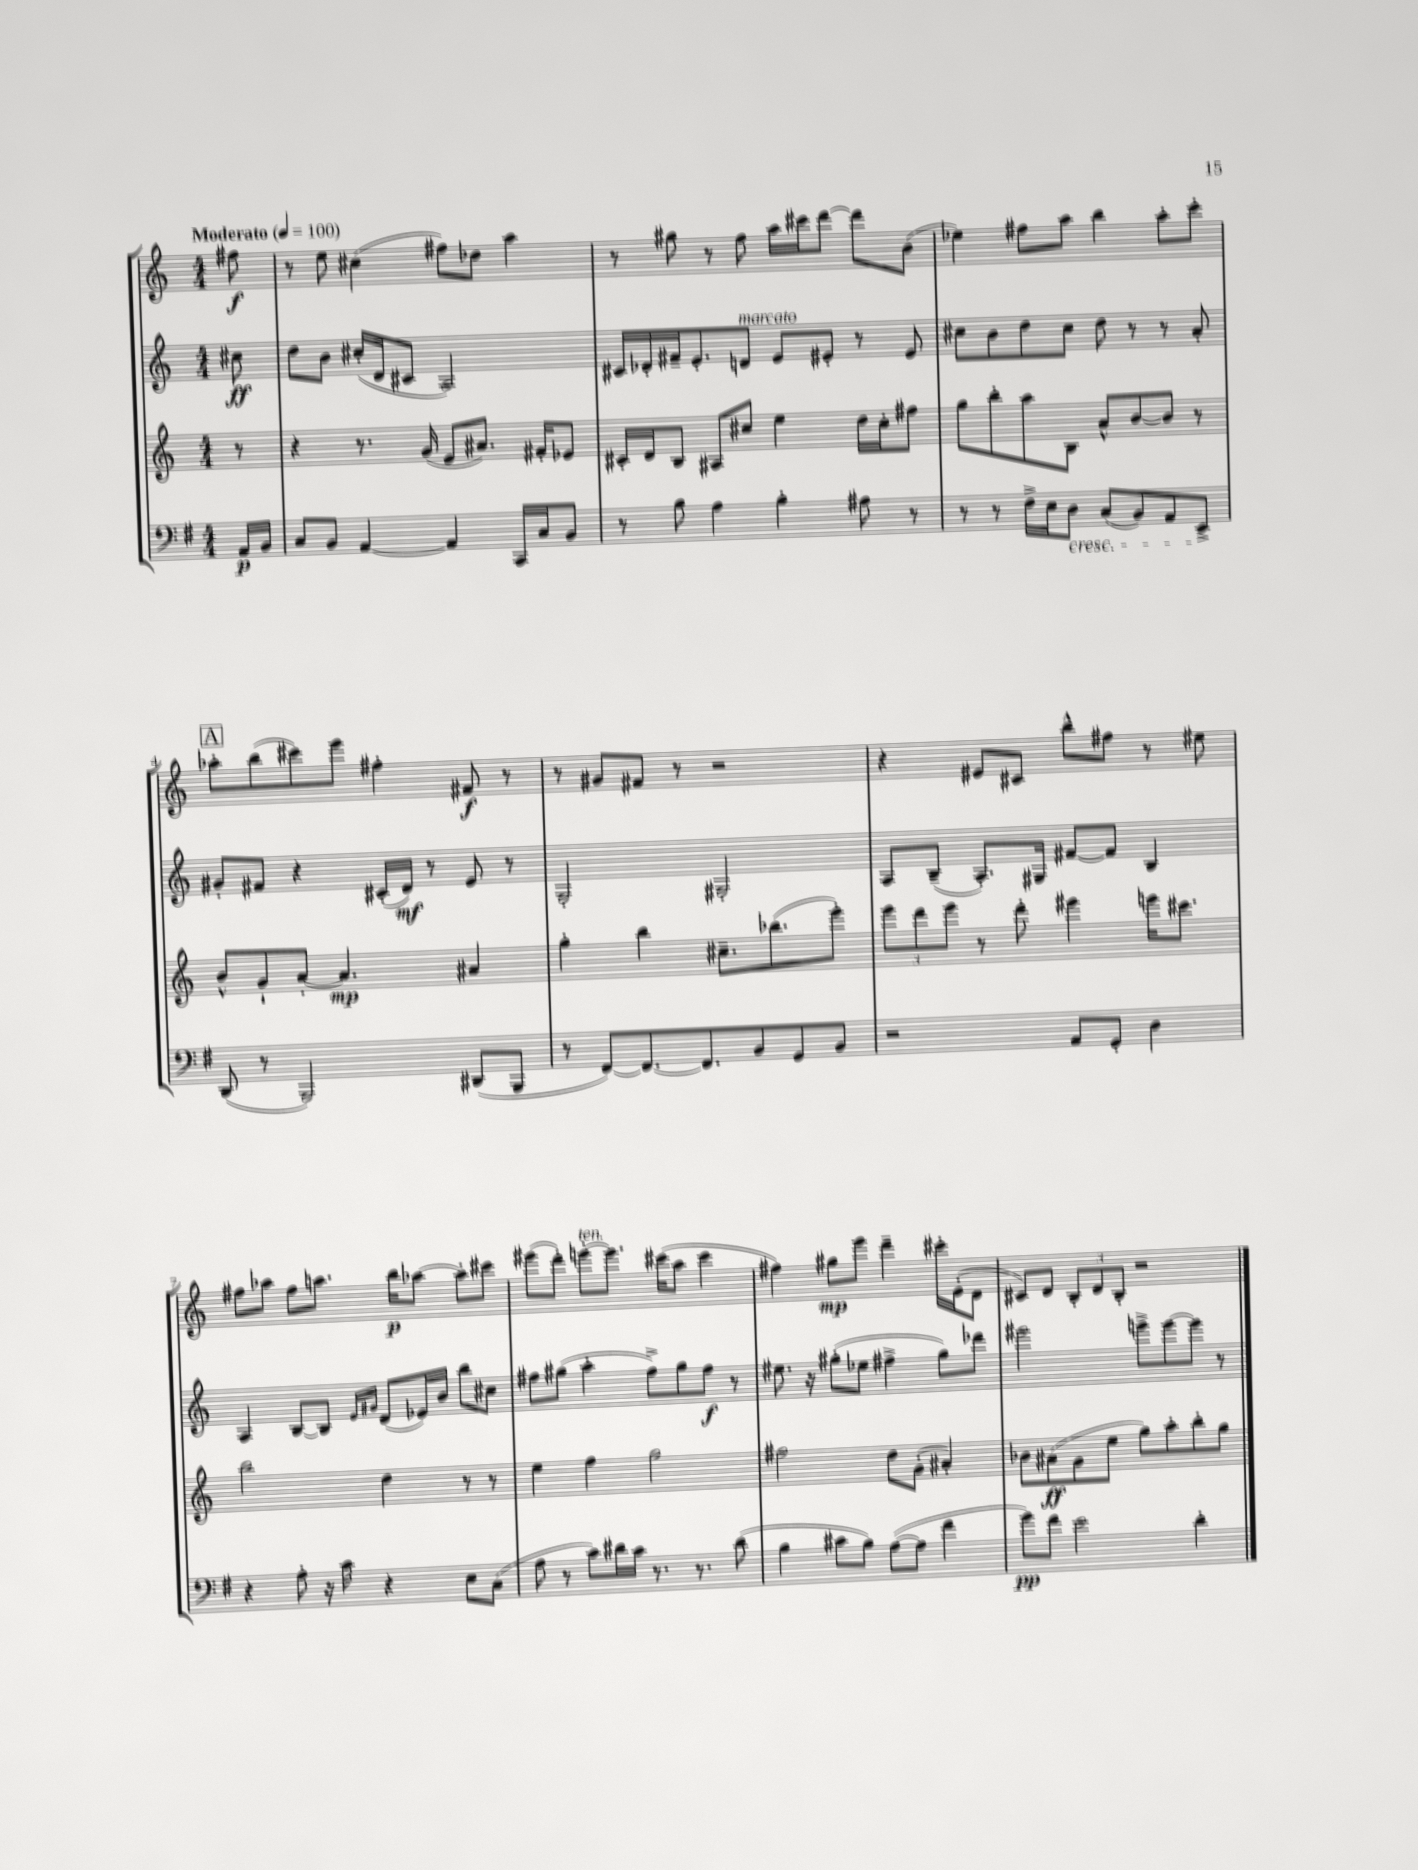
<<
\new StaffGroup <<
\new Staff = "s0" {
    \clef treble \key c \major \numericTimeSignature \time 4/4 \partial 8 \tempo "Moderato" 4 = 100
    fis''8\f |
    r8 e''8 cis''4( fis''8) des''8 a''4 |
    r8 gis''8 r8 f''8 a''16 cis'''16 d'''8~ d'''8 b'8( |
    ees''4) fis''8 a''8 b''4 a''8-. c'''8-. |
    \mark \markup { \box "A" } aes''8-. b''8( cis'''8) e'''8 fis''4-. fis'8\f r8 |
    r8 gis'8 fis'8 r8 r2 |
    r4 eis'8 cis'8 b''8-^ fis''8 r8 eis''8 |
    fis''8 aes''8 fis''8 a''8. b''16\p aes''8~ aes''8-. cis'''8 |
    eis'''8( d'''8-.) e'''8~-.^\markup { \italic "ten." } e'''8. cis'''16( a''8 cis'''4 |
    fis''4) gis''8\mp e'''8 d'''4-- cis'''16-. e'16-.( d'8 |
    cis'8) d'8 \tuplet 3/2 { b8-. d'8 b8-. } r2 \bar "|." |
}
\new Staff = "s1" {
    \clef treble \key c \major \numericTimeSignature \time 4/4 \partial 8
    cis''8\ff |
    d''8 b'8 cis''16-.( d'16 cis'8 a2) |
    cis'16 des'16-. fis'16-- e'8.-. d'8^\markup { \italic "marcato" } e'8 eis'8-. r8 eis'8 |
    cis''8 b'8 d''8 cis''8 d''8 r8 r8 a'8-. |
    \mark \markup { \box "A" } gis'8-. fis'8 r4 cis'16-.( d'16\mf) r8 e'8 r8 |
    g2-. gis2-. |
    a8 b8--( a8.-.) gis16 fis'8~ fis'8 b4 |
    a4 b8~ b8 \grace { e'16 gis'16 } d'8( ees'16) b'16 b''8 cis''8 |
    fis''8 gis''8( a''4-. fis''8->) gis''8 fis''8\f r8 |
    eis''8. r16 gis''8-.( ees''8 fis''4-> gis''8) des'''8 |
    eis'''2 e'''8-> e'''8~ e'''8 r8 \bar "|." |
}
\new Staff = "s2" {
    \clef treble \key c \major \numericTimeSignature \time 4/4 \partial 8
    r8 |
    r4 r8. g'16( e'8 ais'8.) fis'16-. ees'8 |
    cis'16-. d'16 b8 ais8 cis''8 e''4 d''16 cis''16-. fis''8 |
    g''8 b''8-. a''8 b8 a'8-^ b'8~ b'8 r8 |
    \mark \markup { \box "A" } b'8-^ g'8-! a'8~-. a'4.\mp ais'4 |
    g''4-. b''4 cis''8.-- bes''8.( e'''8-.) |
    \tuplet 3/2 { e'''8 d'''8 e'''8 } r8 d'''8-. eis'''4 e'''16 cis'''8. |
    b''2 d''4 r8 r8 |
    e''4 f''4 g''2 |
    fis''2 d''8 g'8-.( ais'4-.) |
    bes'8 ais'8\ff( g'8 e''8 g''8) a''8-. b''8-. g''8 \bar "|." |
}
\new Staff = "s3" {
    \clef bass \key g \major \numericTimeSignature \time 4/4 \partial 8
    a,16\p b,16 |
    c8 b,8 a,4~ a,4 c,16 c16 b,8 |
    r8 b8 a4 b4-. ais8 r8 |
    r8 r8 fis16-> e16 d8\cresc c8( b,8) a,8 e,8->\! |
    \mark \markup { \box "A" } d,8( r8 b,,2) dis,8( b,,8 |
    r8 fis,8~) fis,8.~ fis,8. b,8 g,8 b,8 |
    r2 a,8 g,8-. d4 |
    r4 a8-. r16 c'16 r4 e8 c8( |
    a8 r8 c'8) dis'16 c'16 r8. r8. dis'8( |
    b4 cis'8 b8) a8~( a8 fis'4 |
    g'8\pp) fis'8 e'2 d'4-. \bar "|." |
}
>>
>>
